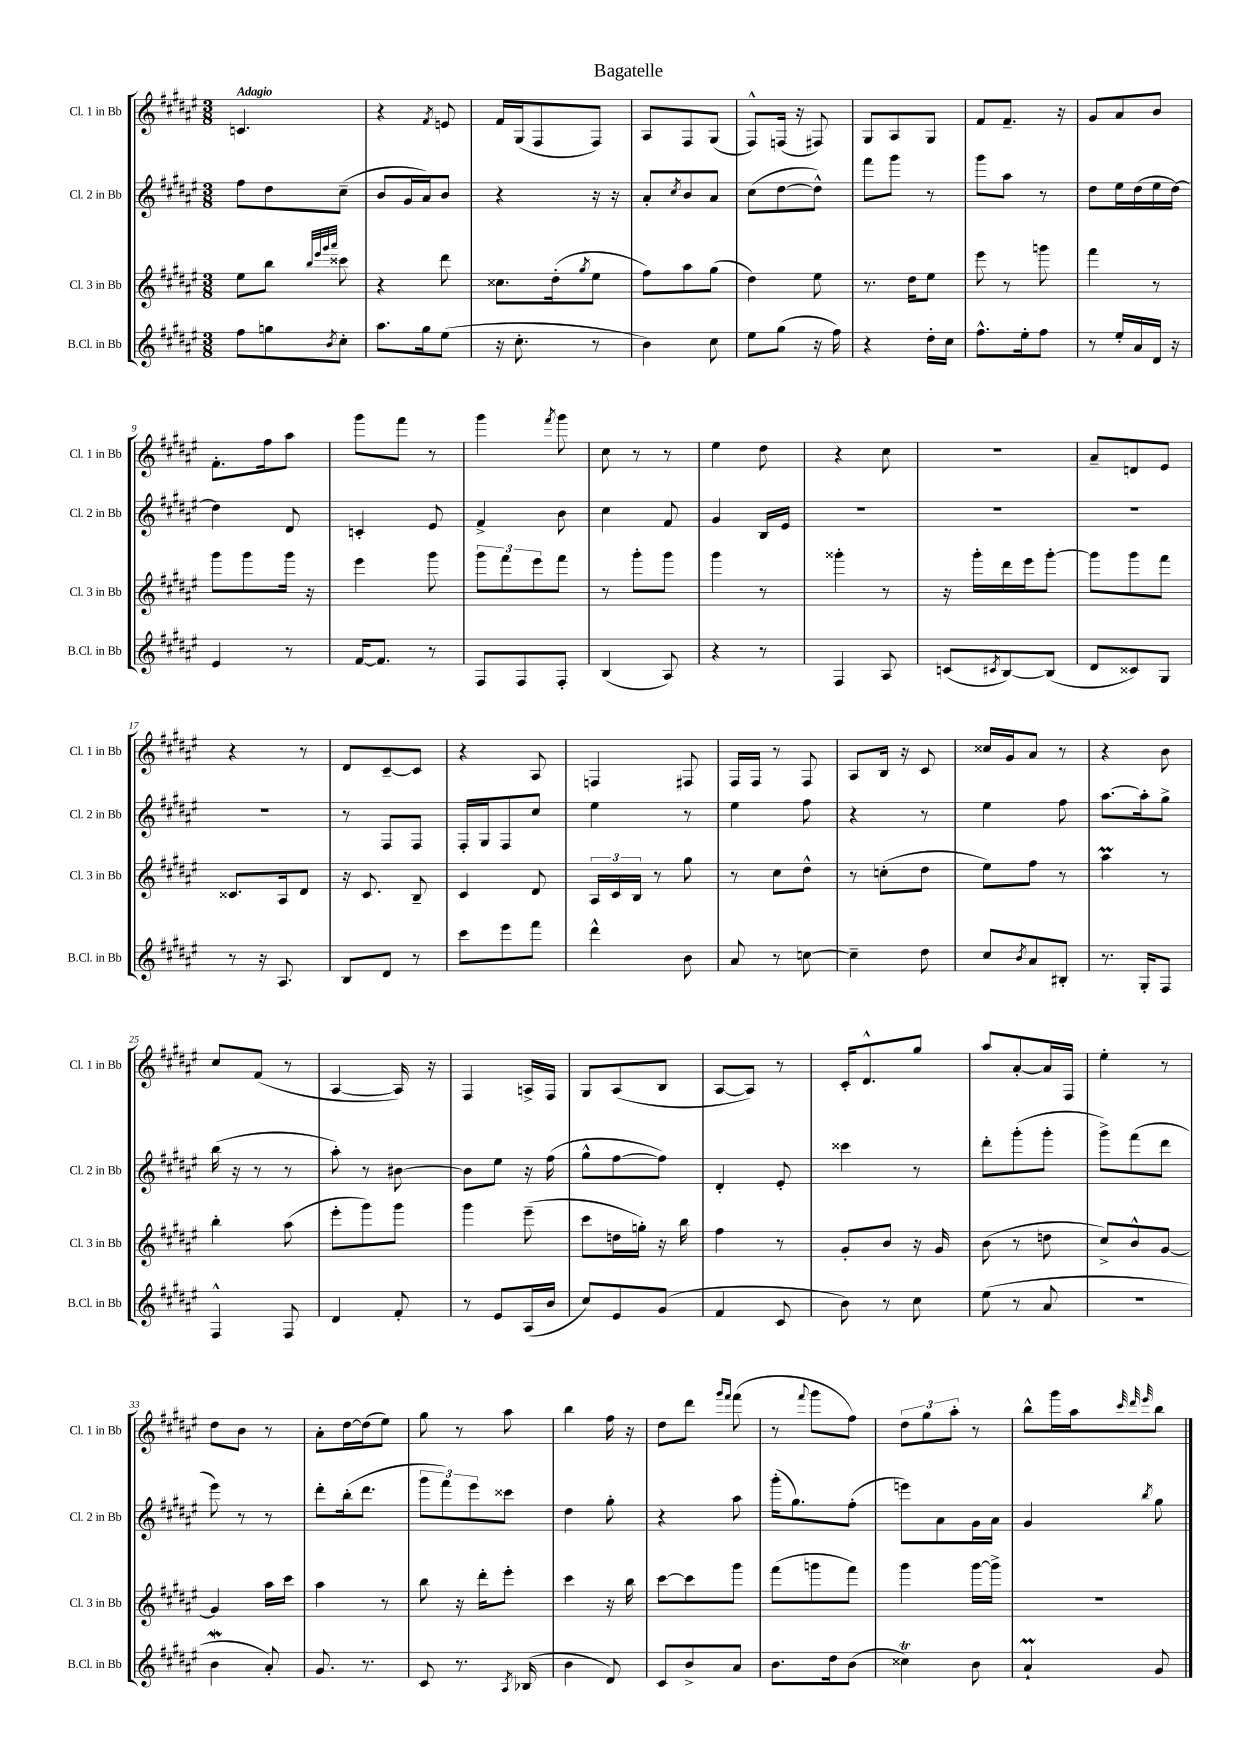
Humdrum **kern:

**kern	**kern	**kern	**kern
*part4	*part3	*part2	*part1
*staff4	*staff3	*staff2	*staff1
*I"B.Cl. in Bb	*I"Cl. 3 in Bb	*I"Cl. 2 in Bb	*I"Cl. 1 in Bb
*I'B.Cl. in Bb	*I'Cl. 3 in Bb	*I'Cl. 2 in Bb	*I'Cl. 1 in Bb
*clefG2	*clefG2	*clefG2	*clefG2
*k[f#c#g#d#a#e#]	*k[f#c#g#d#a#e#]	*k[f#c#g#d#a#e#]	*k[f#c#g#d#a#e#]
*M3/8	*M3/8	*M3/8	*M3/8
=1	=1	=1	=1
!	!	!	!LO:TX:a:B:t=Adagio
8ff#\L	8ee#\L	8ff#\L	4.cn/
8ggn\	8bb\J	8dd#\	.
.	32qqbb/LLL	.	.
.	32qqeee#/	.	.
.	32qqggg#/	.	.
8qb/	32qqaaa#/JJJ	.	.
8cc#'\J	8ccc##X\	(8cc#~\J	.
=2	=2	=2	=2
8.aa#\L	4r	8b/L	4r
.	.	16g#/L	.
16gg#\k	.	16a#/J)	.
.	.	.	8qf#/
(8ee#\J	8ddd#\	8b/J	8en/
=3	=3	=3	=3
16r	8.cc##X\L	4r	16f#/LL
8.cc#'\	.	.	(16G#/J
.	.	.	8F#/
.	(16dd#'\k	.	.
.	8qgg#/	.	.
8r	8ee#\J	16r	8F#/J)
.	.	16r	.
=4	=4	=4	=4
4b\)	8ff#\L)	8a#'/L	8A#/L
.	.	8qcc#/	.
.	8aa#\	8b/	8F#/
8cc#\	(8gg#\J	8a#/J	(8G#/J
=5	=5	=5	=5
8ee#\L	4dd#\)	(8cc#\L	8F#^^/L)
(8gg#\J	.	[8dd#\	(16Fn/Jk
.	.	.	16r
16r	8ee#\	8dd#^^\J])	8F#X/)
16ff#\)	.	.	.
=6	=6	=6	=6
4r	8.r	8fff#\L	8G#/L
.	.	8ggg#\J	8A#/
.	16dd#\KL	.	.
16dd#'\LL	8ee#\J	8r	8G#/J
16cc#\JJ	.	.	.
=7	=7	=7	=7
8.ff#^^\L	8eee#\	8ggg#\L	8f#/L
.	8r	8aa#\J	8.f#~/J
16ee#'\k	.	.	.
8ff#\J	8gggn\	8r	.
.	.	.	16r
=8	=8	=8	=8
8r	4fff#\	8dd#\L	8g#/L
16ee#'/LL	.	16ee#\L	8a#/
16a#/	.	(16dd#\	.
16d#/JJ	8r	16ee#\	8b/J
16r	.	[16dd#\JJ)	.
!!LO:LB:g=z
=9	=9	=9	=9
4e#/	8ggg#\L	4dd#\]	8.f#'\L
.	8ggg#\	.	.
.	.	.	16ff#\k
8r	16ggg#\Jk	8d#/	8aa#\J
.	16r	.	.
=10	=10	=10	=10
[16f#/KL	4eee#\	4cn'/	8ggg#\L
8.f#/J]	.	.	.
.	.	.	8fff#\J
8r	8ggg#\	8e#/	8r
=11	=11	=11	=11
8F#/L	12ggg#\L	4f#^/	4ggg#\
.	12fff#\	.	.
8F#/	.	.	.
.	12eee#\	.	.
.	.	.	8qfff#/
8F#'/J	8fff#\J	8b\	8ggg#\
=12	=12	=12	=12
(4B/	8r	4cc#\	8cc#\
.	8ggg#'\L	.	8r
8A#/)	8ggg#\J	8f#/	8r
=13	=13	=13	=13
4r	4ggg#\	4g#/	4ee#\
8r	8r	16B/LL	8dd#\
.	.	16e#/JJ	.
=14	=14	=14	=14
4F#/	4ggg##X'\	4.r	4r
8A#/	8r	.	8cc#\
=15	=15	=15	=15
(8cn/L	16r	4.r	4.r
.	16ggg#'\LL	.	.
8qc#X/	.	.	.
[8B/)	16ddd#\	.	.
.	16eee#\J	.	.
(8B/J]	[8ggg#'\J	.	.
=16	=16	=16	=16
8d#/L	8ggg#\L]	4.r	8a#~/L
8c##X/)	8ggg#\	.	8dn/
8G#/J	8fff#\J	.	8e#/J
!!LO:LB:g=z
=17	=17	=17	=17
8r	8.c##X/L	4.r	4r
16r	.	.	.
8.A#/	16A#/k	.	.
.	8d#/J	.	8r
=18	=18	=18	=18
8B/L	16r	8r	8d#/L
.	8.c#/	.	.
8d#/J	.	8F#/L	[8c#~/
8r	8B~/	8F#/J	8c#/J]
=19	=19	=19	=19
8ccc#\L	4c#/	16F#'/LL	4r
.	.	16G#/J	.
8eee#\	.	8F#/	.
8fff#\J	8d#/	8cc#/J	8A#/
=20	=20	=20	=20
4ddd#^^\	24A#/LL	4ee#\	4Fn/
.	24c#/	.	.
.	24B/JJ	.	.
.	8r	.	.
8b\	8gg#\	8r	8F#X/
=21	=21	=21	=21
8a#/	8r	4ee#\	16F#/LL
.	.	.	16F#/JJ
8r	8cc#\L	.	8r
[8ccn\	8dd#^^\J	8ff#\	8F#/
=22	=22	=22	=22
4cc~\]	8r	4r	8A#/L
.	(8ccn'\L	.	16B/Jk
.	.	.	16r
8dd#\	8dd#\J	8r	8c#/
=23	=23	=23	=23
8cc#/L	8ee#\L)	4ee#\	16cc##X/LL
.	.	.	16g#/J
8qb/	.	.	.
8a#/	8ff#\J	.	8a#/J
8B#X'/J	8r	8ff#\	8r
=24	=24	=24	=24
8.r	4aa#m\	[8.aa#\L	4r
16G#'/KL	.	16aa#'\k]	.
8F#/J	8r	8gg#^\J	8b\
!!LO:LB:g=z
=25	=25	=25	=25
4F#^^/	4bb'\	(16bb\	8cc#/L
.	.	16r	.
.	.	8r	(8f#/J
8F#/	(8aa#\	8r	8r
=26	=26	=26	=26
4d#/	8eee#'\L	8aa#'\)	[4A#/
.	8ggg#\)	8r	.
8f#'/	8ggg#\J	[8b#X\	16A#/])
.	.	.	16r
=27	=27	=27	=27
8r	4ggg#\	8b#\L]	4F#/
8e#/L	.	8ee#\J	.
(16A#/L	(8eee#~\	16r	16An^/LL
16b/JJ	.	(16ff#\	16F#/JJ
=28	=28	=28	=28
8cc#/L)	8ccc#\L	8gg#^^\L	8G#/L
8e#/	16ddn\L	[8ff#\	(8A#/
.	16ggn'\JJ)	.	.
(8g#/J	16r	8ff#\J])	8B/J
.	16bb\	.	.
=29	=29	=29	=29
4f#/	4ff#\	4d#'/	[8A#/L
.	.	.	8A#/J])
8c#/	8r	8e#'/	8r
=30	=30	=30	=30
8b\)	8g#'/L	4ccc##X\	16c#'/KL
.	.	.	8.d#^^/
8r	8b/J	.	.
8cc#\	16r	8r	8gg#/J
.	16g#/	.	.
=31	=31	=31	=31
(8ee#\	(8b\	8ddd#'\L	8aa#/L
8r	8r	(8ggg#'\	[8a#'/
8a#/	8ddn\	8ggg#'\J	16a#/L]
.	.	.	16F#/JJ
=32	=32	=32	=32
4.r	8cc#^/L)	8ggg#^\L)	4ee#'\
.	8b^^/	(8fff#\	.
.	[8g#/J	8ddd#\J	8r
!!LO:LB:g=z
=33	=33	=33	=33
4bw\	4g#/]	8eee#\)	8dd#\L
.	.	8r	8b\J
8a#'/)	16aa#\LL	8r	8r
.	16ccc#\JJ	.	.
=34	=34	=34	=34
8.g#/	4aa#\	8ddd#'\L	8a#'\L
.	.	(16bb'\k	[16dd#\L
8.r	.	8.ddd#\J	(16dd#\J]
.	8r	.	8ee#\J)
=35	=35	=35	=35
8c#/	8bb\	12ggg#\L	8gg#\
.	.	12fff#\)	.
8.r	16r	.	8r
.	.	12eee#\	.
.	16ddd#'\KL	.	.
.	8eee#'\J	8ccc##X\J	8aa#\
8qA#/	.	.	.
(16B-X/	.	.	.
=36	=36	=36	=36
4b\	4ccc#\	4dd#\	4bb\
8d#/)	16r	8gg#'\	16ff#\
.	16bb\	.	16r
=37	=37	=37	=37
8c#/L	[8ccc#\L	4r	8dd#\L
8b^/	8ccc#\]	.	8ddd#\J
.	.	.	16qqggg#/LL
.	.	.	16qqfff#/JJ
8a#/J	8ggg#\J	8aa#\	(8fff#\
=38	=38	=38	=38
8.b\L	(8fff#\L	(16ggg#'\KL	8r
.	.	8.gg#\)	.
.	.	.	8qqfff#/
.	8gggn\	.	8ggg#\L
16dd#\k	.	.	.
(8b\J	8fff#\J)	(8ff#'\J	8ff#\J)
=39	=39	=39	=39
4cc##Xt\)	4ggg#\	8eeen\L)	12dd#\L
.	.	.	12gg#\
.	.	8a#\	.
.	.	.	12aa#'\J
8b\	[16ggg#\LL	16g#\L	8r
.	16ggg#^\JJ]	16a#\JJ	.
=40	=40	=40	=40
4a#m`/	4.r	4g#/	8bb^^\L
.	.	.	16ggg#\L
.	.	.	16aa#\J
.	.	.	32qqccc#/
.	.	.	32qqddd#/
.	.	8qbb/	32qqeee#/
8g#/	.	8gg#\	8bb\J
==	==	==	==
*-	*-	*-	*-
